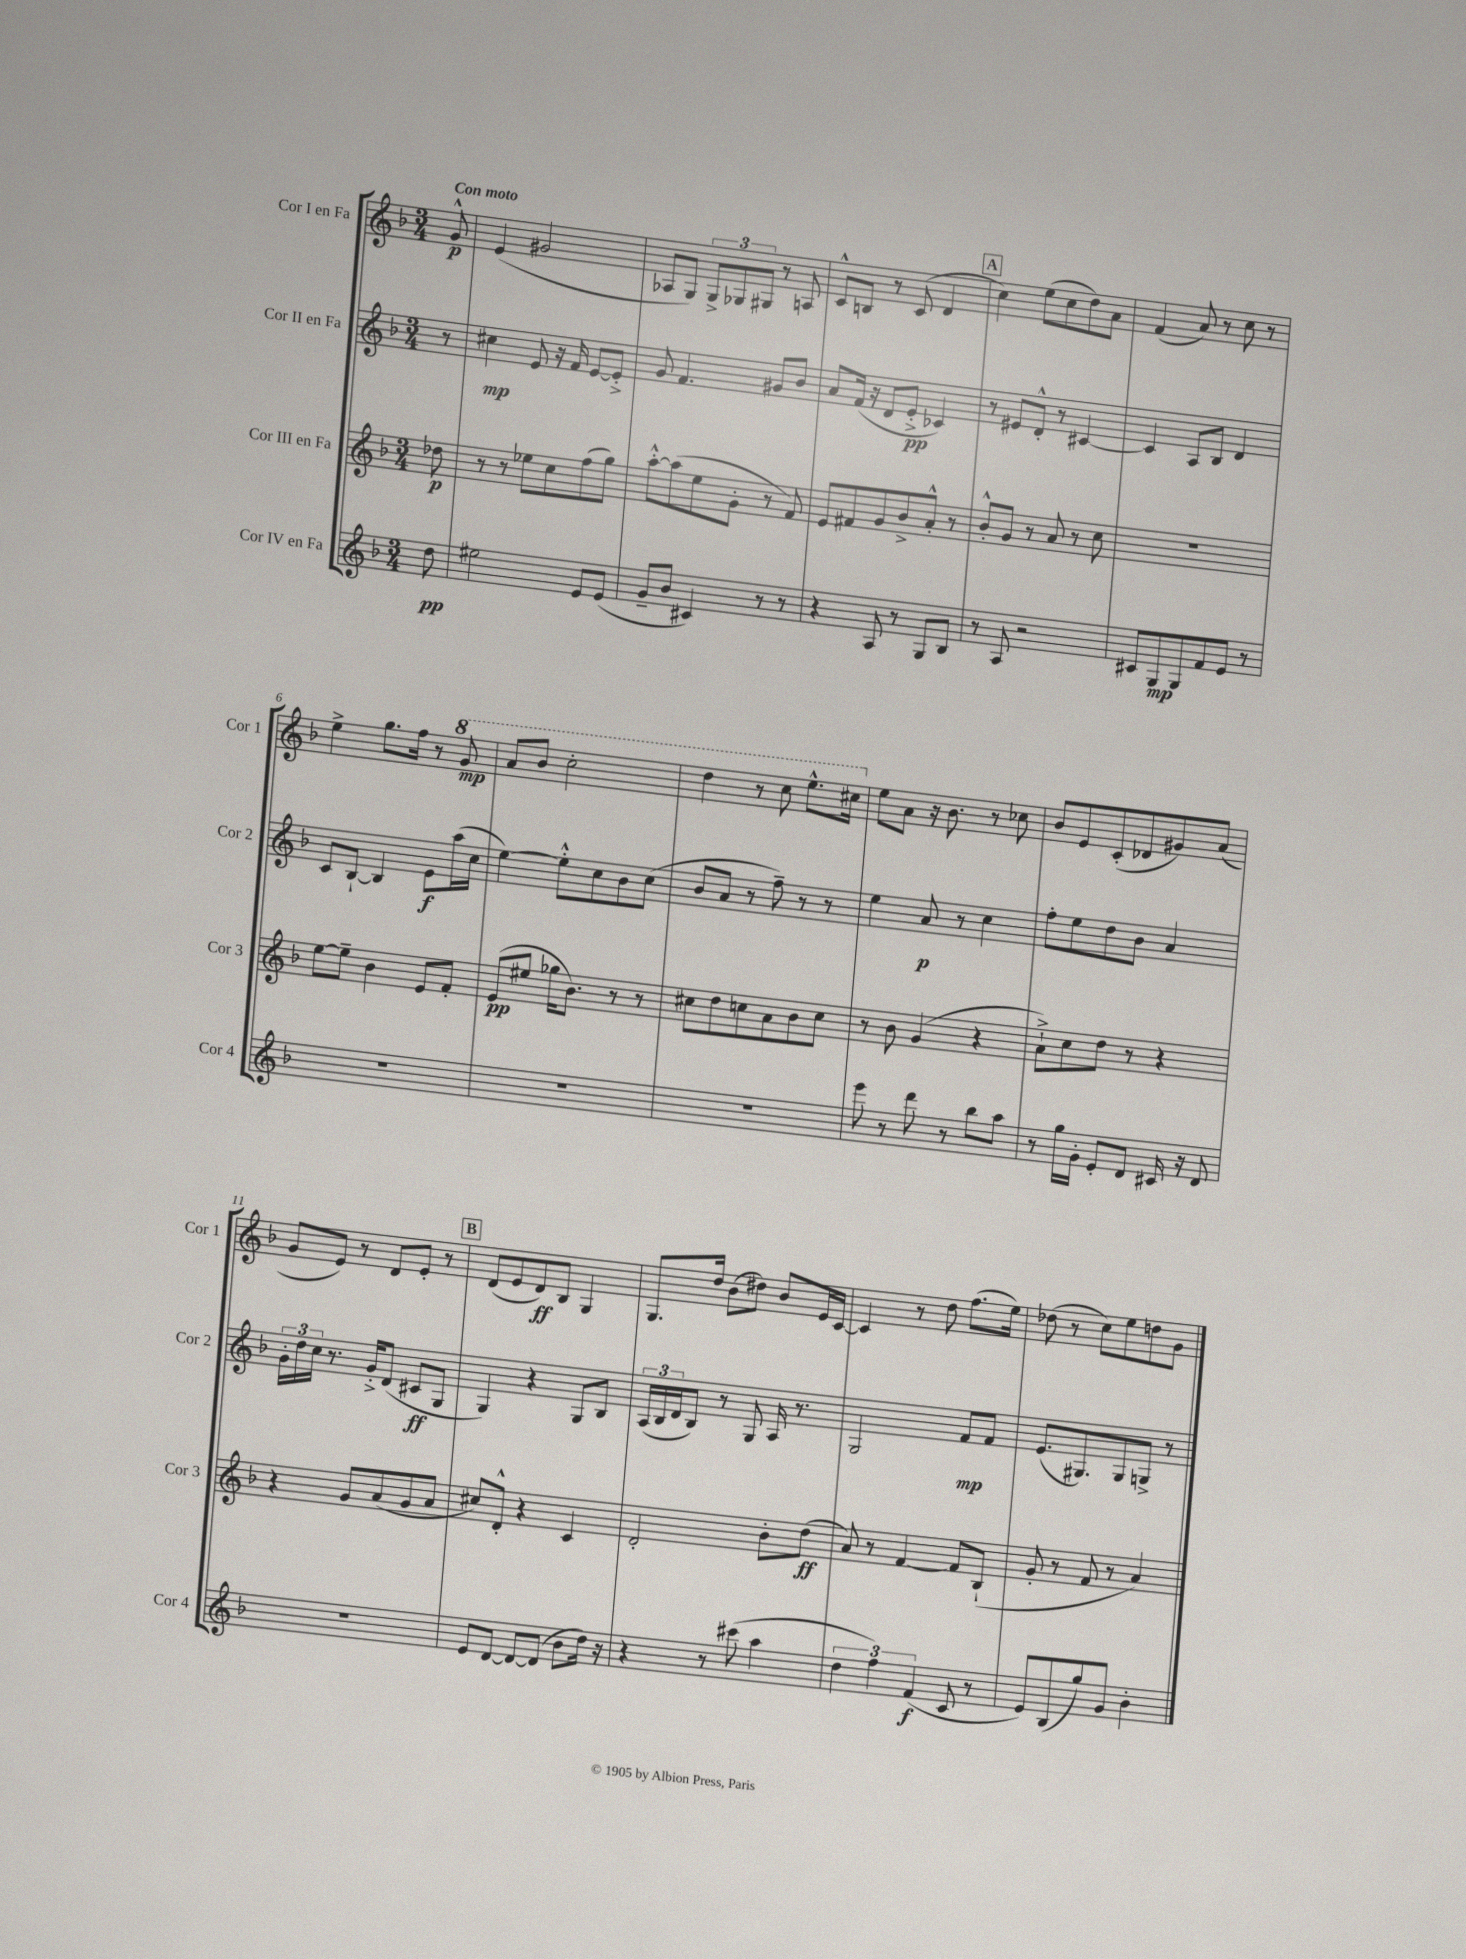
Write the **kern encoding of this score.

**kern	**kern	**kern	**kern
*staff4	*staff3	*staff2	*staff1
*clefG2	*clefG2	*clefG2	*clefG2
*k[b-]	*k[b-]	*k[b-]	*k[b-]
*M3/4	*M3/4	*M3/4	*M3/4
8dd\	8dd-\	8r	8g^^/
=	=	=	=
2ee#\	8r	4cc#\	(4e/
.	8r	.	.
.	8ee-\L	8e/	2g#/
.	8cc\	16r	.
.	.	16f/	.
8e/L	(8ff\	[8e/L	.
(8e/J	8gg\J)	8e'^/]J	.
=	=	=	=
8g~/L	[8aa'^^\L	8g/	8A-/L
8b-/J	(8aa\]	4.f/	8G/J)
4c#/)	8ee\	.	12G^/L
.	.	.	12G-/
.	8g'\J	.	.
.	.	.	12G#/J
8r	8r	8g#/L	8r
8r	8f/)	8b-/J	8A/
=	=	=	=
4r	8e/L	8a/L	8c^^/L
.	8f#/	(16f/Jk	8B/J
.	.	16r	.
8A/	8g/	8d/L	8r
8r	8b-^/	8e'^/J	(8c/
8G/L	8a'^^/J	4c-/)	4d/
8B-/J	8r	.	.
=	=	=	=
8r	8b-'^^/L	8r	4cc\)
8A/	8g/J	8e#/L	.
2r	8r	8d'^^/J	(8ee\L
.	8a/	8r	8cc\
.	8r	[4c#/	8dd\)
.	8cc\	.	8a\J
=	=	=	=
8c#/L	2.r	4c#/]	(4f/
8G/	.	.	.
8G/	.	8A/L	8a/)
8f/	.	8B-/J	8r
8e/J	.	4d/	8cc\
8r	.	.	8r
=	=	=	=
2.r	[8ee\L	8c/L	4ee^\
.	8ee~\]J	[8B-`/J	.
.	4b-\	4B-/]	8.gg\L
.	.	.	16ff\Jk
.	8e/L	8e\L	8r
.	8f'/J	(16aa\L	8gg/
.	.	16cc\JJ	.
=	=	=	=
2.r	(8e/L	[4ee\)	8aa/L
.	8ee#/J	.	8bb-/J
.	16gg-\LK	8ee'^^\]L	2ccc'\
.	8.b-\J)	.	.
.	.	8cc\	.
.	8r	8b-\	.
.	8r	(8cc\J	.
=	=	=	=
2.r	8cc#\L	8b-/L	4ddd\
.	8dd\	8a/J	.
.	8cc\	8r	8r
.	8a\	8ff~\)	8ccc\
.	8b-\	8r	8.eee^^\L
.	8cc\J	8r	.
.	.	.	16ccc#\Jk
=	=	=	=
8eee\	8r	4ee\	8ee\L
8r	8b-\	.	8a\J
8ddd\	(4g/	8a/	16r
.	.	.	8.b-\
8r	.	8r	.
8bb-\L	4r	4cc\	8r
8aa\J	.	.	8cc-\
=	=	=	=
8r	8a`^\L)	8ff'\L	8b-/L
16gg\LL	8cc\	8ee\	8e/
16g'\JJ	.	.	.
8e'/L	8dd\J	8dd\	(8c'/
8d/J	8r	8b-\J	8d-/
16c#/	4r	4a/	8g#/)
16r	.	.	.
8d/	.	.	(8a/J
=	=	=	=
2.r	4r	24g'\LL	8g/L
.	.	24dd\	.
.	.	24cc\JJ	.
.	.	8.r	8e/J)
.	8g/L	.	8r
.	.	16g'^/LK	.
.	(8a/	(8d/J	8d/L
.	8g/	8c#/L	8e'/J
.	8a/J	8G/J	8r
=	=	=	=
8e/L	8cc#/L)	4G/)	(8d/L
[8d/J	8d'^^/J	.	8e/
8d/_L	4r	4r	8d/)
(8d/]J	.	.	8B-/J
8b-\L	4c/	8G/L	4G/
16dd\Jk)	.	8B-/J	.
16r	.	.	.
=	=	=	=
4r	2d'/	(24A/LL	8.G/L
.	.	24B-/	.
.	.	24d/J	.
.	.	8B-/J)	.
.	.	.	16dd/Jk
8r	.	8r	(8b-\L
(8ccc#\	.	8G/	8dd#\J)
4aa\	8b-'\L	16A/	8b-/L
.	.	8.r	.
.	(8dd\J	.	16e/L
.	.	.	[16c/JJ
=	=	=	=
6dd\	8a/)	2G/	4c/]
.	8r	.	.
6ff\)	.	.	.
.	[4f/	.	8r
(6f/	.	.	.
.	.	.	8dd\
8c/	8f/]L	8f/L	(8.ff\L
8r	(8B-`/J	8f/J	.
.	.	.	16ee\Jk)
=	=	=	=
8e/L)	8g'/	(8.e/L	(8dd-\
(8B-/	8r	.	8r
.	.	8.G#/)	.
8gg/)	8f/	.	8cc\L)
8g/J	8r	8G#/	8ee\
4b-'\	4a/)	8G^/J	8dd\
.	.	8r	8g\J
==	==	==	==
*-	*-	*-	*-
